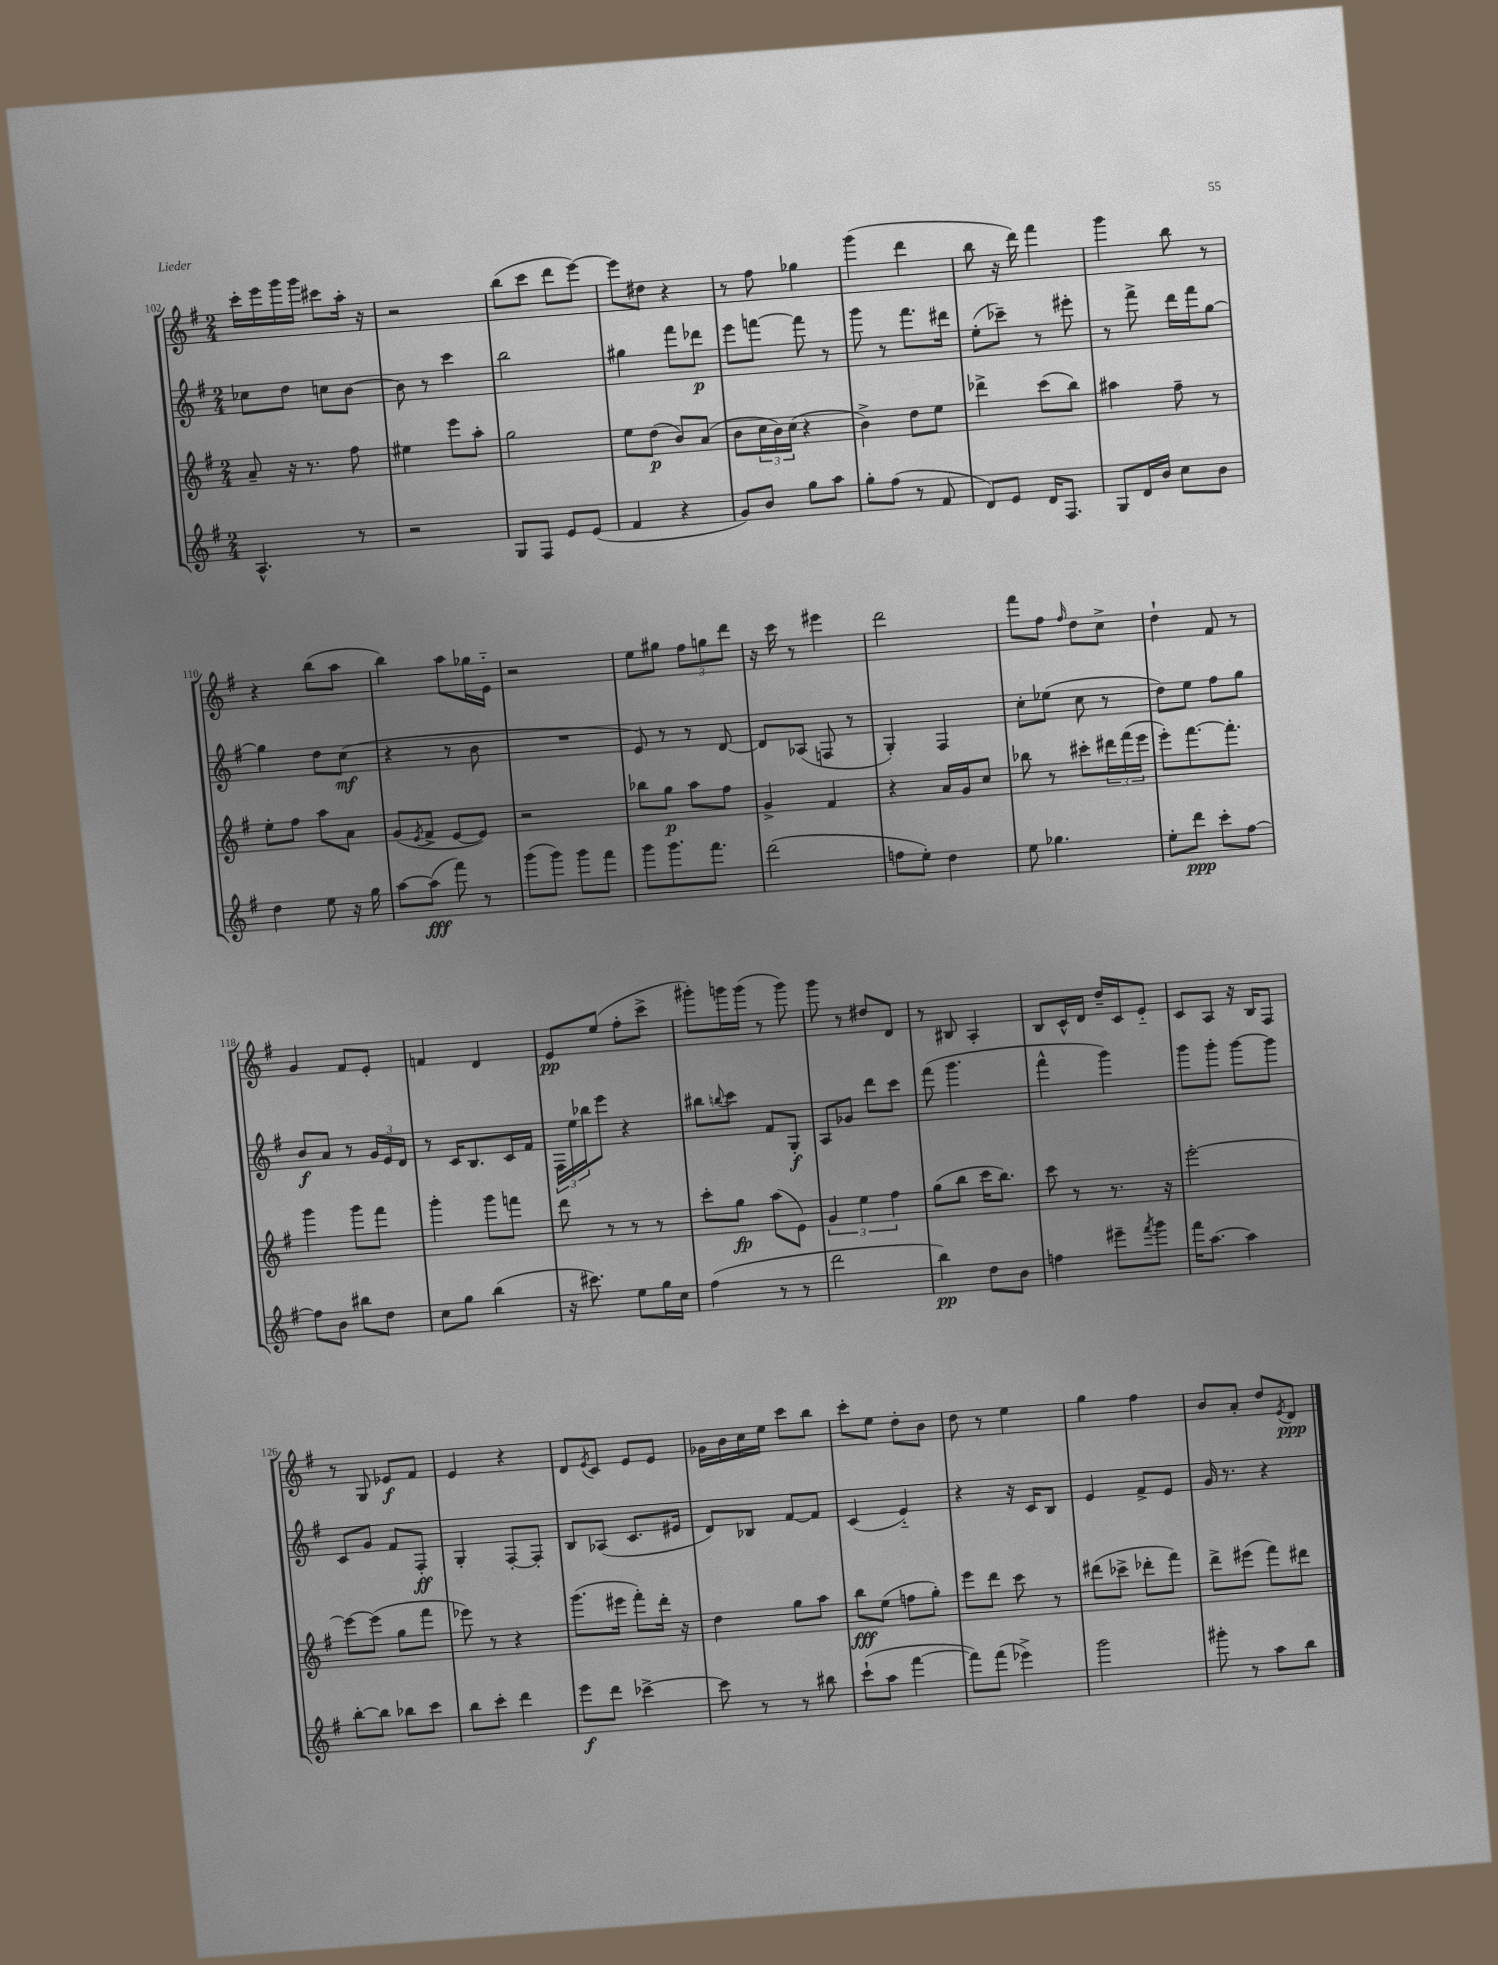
<<
\new StaffGroup <<
\new Staff = "s0" {
    \clef treble \key g \major \numericTimeSignature \time 2/4
    c'''16-. e'''16 g'''16 g'''16 cis'''8 a''16-. r16 |
    r2 |
    b''8( c'''8 d'''8 e'''8~) |
    e'''8 dis''8 r4 |
    r8 fis''8 ges''4 |
    g'''4( d'''4 |
    b''8 r16 d'''16) fis'''4 |
    g'''4 b''8 r8 |
    r4 b''8( a''8 |
    b''4) a''8 ges''16 e'16-_ |
    r2 |
    e''8 gis''8 \tuplet 3/2 { fis''8 g''8 d'''8 } |
    r16 c'''16 r8 eis'''4 |
    d'''2 |
    fis'''8 fis''8 \grace { fis''16 } d''8 c''8-> |
    d''4-! fis'8 r8 |
    g'4 fis'8 e'8-. |
    f'4 d'4 |
    e'8\pp e''8( fis''8-. c'''8-> |
    gis'''8-.) g'''16 g'''16( r8 g'''8) |
    g'''8 r8 dis''8 d'8 |
    r8 bis8 a4-. |
    b8 c'16-^ d'16 d''16-- c'16 e'8-_ |
    c'8 a8 r16 b16 fis8 |
    r8 g8 ees'8\f fis'8 |
    e'4 r4 |
    d'8 \acciaccatura { e'8 } c'8 e'8 e'8 |
    ges'16 b'16 c''16 e''16 c'''8 b''8 |
    c'''8-. e''8 d''8-. b'8 |
    d''8 r8 e''4 |
    g''4 fis''4 |
    b'8 a'8-. d''8 \acciaccatura { e'8 } d'8\ppp \bar "|." |
}
\new Staff = "s1" {
    \clef treble \key g \major \numericTimeSignature \time 2/4
    ces''8 d''8 c''8 b'8~ |
    b'8 r8 c'''4 |
    b''2 |
    gis''4 fis'''8 des'''8\p |
    e'''8 f'''8~ f'''8 r8 |
    g'''8 r8 fis'''8. dis'''16 |
    e''8-.( ces'''8--) r8 eis'''8-. |
    r8 fis'''8-> d'''16 fis'''16 g''8~ |
    g''4 d''8 c''8\mf( |
    r4 r8 b'8 |
    R2 |
    e'8) r8 r8 d'8~ |
    d'8 aes8( f8 r8 |
    g4-.) fis4 |
    c''8-. ees''8( c''8 r8 |
    d''8) e''8 fis''8 g''8 |
    b'8\f a'8 r8 \tuplet 3/2 { g'16 e'16 d'16 } |
    r8 c'16 b8. c'16 fis'16 |
    \tuplet 3/2 { fis16 e''16 bes''16 } e'''8 r4 |
    bis''8 \appoggiatura { b''8 } c'''8 fis'8 g8-.\f |
    a8 ges'8 d'''8 c'''8 |
    fis'''8( g'''4. |
    fis'''4-^ g'''4) |
    g'''8 g'''8-. g'''8~ g'''8 |
    c'8 g'8 fis'8 fis8-.\ff |
    g4-. fis8~-. fis8-. |
    b8 aes8( c'8. eis'16 |
    d'8) bes8 fis'8~ fis'8 |
    c'4( e'4-_) |
    r4 r16 c'16 b8 |
    e'4 fis'8-> e'8 |
    g'16 r8. r4 \bar "|." |
}
\new Staff = "s2" {
    \clef treble \key g \major \numericTimeSignature \time 2/4
    a'8-- r16 r8. fis''8 |
    eis''4 e'''8 a''8-. |
    g''2 |
    e''8 d''8\p( b'8) a'8( |
    b'8 \tuplet 3/2 { c''16 b'16) c''16( } r4 |
    b'4->) d''8 e''8 |
    des'''4-> c'''8( b''8) |
    ais''4 fis''8-- r8 |
    e''8-. fis''8 a''8 a'8 |
    g'8( \acciaccatura { e'8 } fis'8-> e'8~ e'8) |
    r2 |
    bes''8 g''8\p a''8 fis''8 |
    g'4-> fis'4 |
    r4 a'16 g'16 c''8 |
    bes''8 r8 cis'''8-. \tuplet 3/2 { dis'''16 fis'''16( e'''16 } |
    e'''8-.) fis'''8.~ fis'''8.-. |
    g'''4 g'''8 fis'''8 |
    g'''4-. g'''8 f'''8 |
    d'''8 r8 r8 r8 |
    c'''8-. g''8\fp a''8( e'8) |
    \tuplet 3/2 { g'4 e''4 fis''4 } |
    g''8( b''8 c'''16 b''8.) |
    c'''8 r8 r8. r16 |
    e'''2~-. |
    e'''8~ e'''8( g''8 fis'''8 |
    ees'''8) r8 r4 |
    g'''8.( eis'''16 fis'''8-.) d'''16-. r16 |
    d''4 g''8 a''8 |
    b''8\fff e''8( f''8 g''8-.) |
    e'''8 d'''8 c'''8 r8 |
    dis'''8( ces'''8-> des'''8-. fis'''8) |
    d'''8-> eis'''8( fis'''8) dis'''8 \bar "|." |
}
\new Staff = "s3" {
    \clef treble \key g \major \numericTimeSignature \time 2/4
    a4.-^ r8 |
    r2 |
    g8 fis8 e'8 e'8( |
    fis'4 r4 |
    g'8) b'8 g''8 a''8 |
    g''8-. fis''8( r8 fis'8 |
    d'8) e'8 d'16 fis8. |
    g8 d'16 b'16 c''8 b'8 |
    d''4 e''8 r16 g''16 |
    a''8~ a''8\fff( fis'''8) r8 |
    g'''8( g'''8) g'''8 fis'''8 |
    g'''8 g'''8. fis'''8. |
    d'''2( |
    f''8 e''8-.) d''4 |
    e''8 ges''4. |
    e''8-. d'''8\ppp c'''8-. fis''8~ |
    fis''8 b'8 bis''8 d''8 |
    c''8 g''8 b''4( |
    r16 cis'''8.) e''8 g''16 c''16 |
    fis''4( r8 r8 |
    d'''2 |
    b''4\pp) d''8 b'8 |
    f''4 eis'''8-- \acciaccatura { fis'''8 } g'''8 |
    fis'''16 a''8.~ a''4 |
    b''8~-. b''8 bes''8 c'''8 |
    b''8 c'''8-. d'''4 |
    e'''8\f d'''8 ces'''4~-> |
    ces'''8 r8 r8 bis''8 |
    c'''8-!( a''8 fis'''4~ |
    fis'''8) fis'''8( ees'''4->) |
    g'''2 |
    gis'''8-. r8 a''8 b''8 \bar "|." |
}
>>
>>
\layout { \context { \Score currentBarNumber = #102 } }
